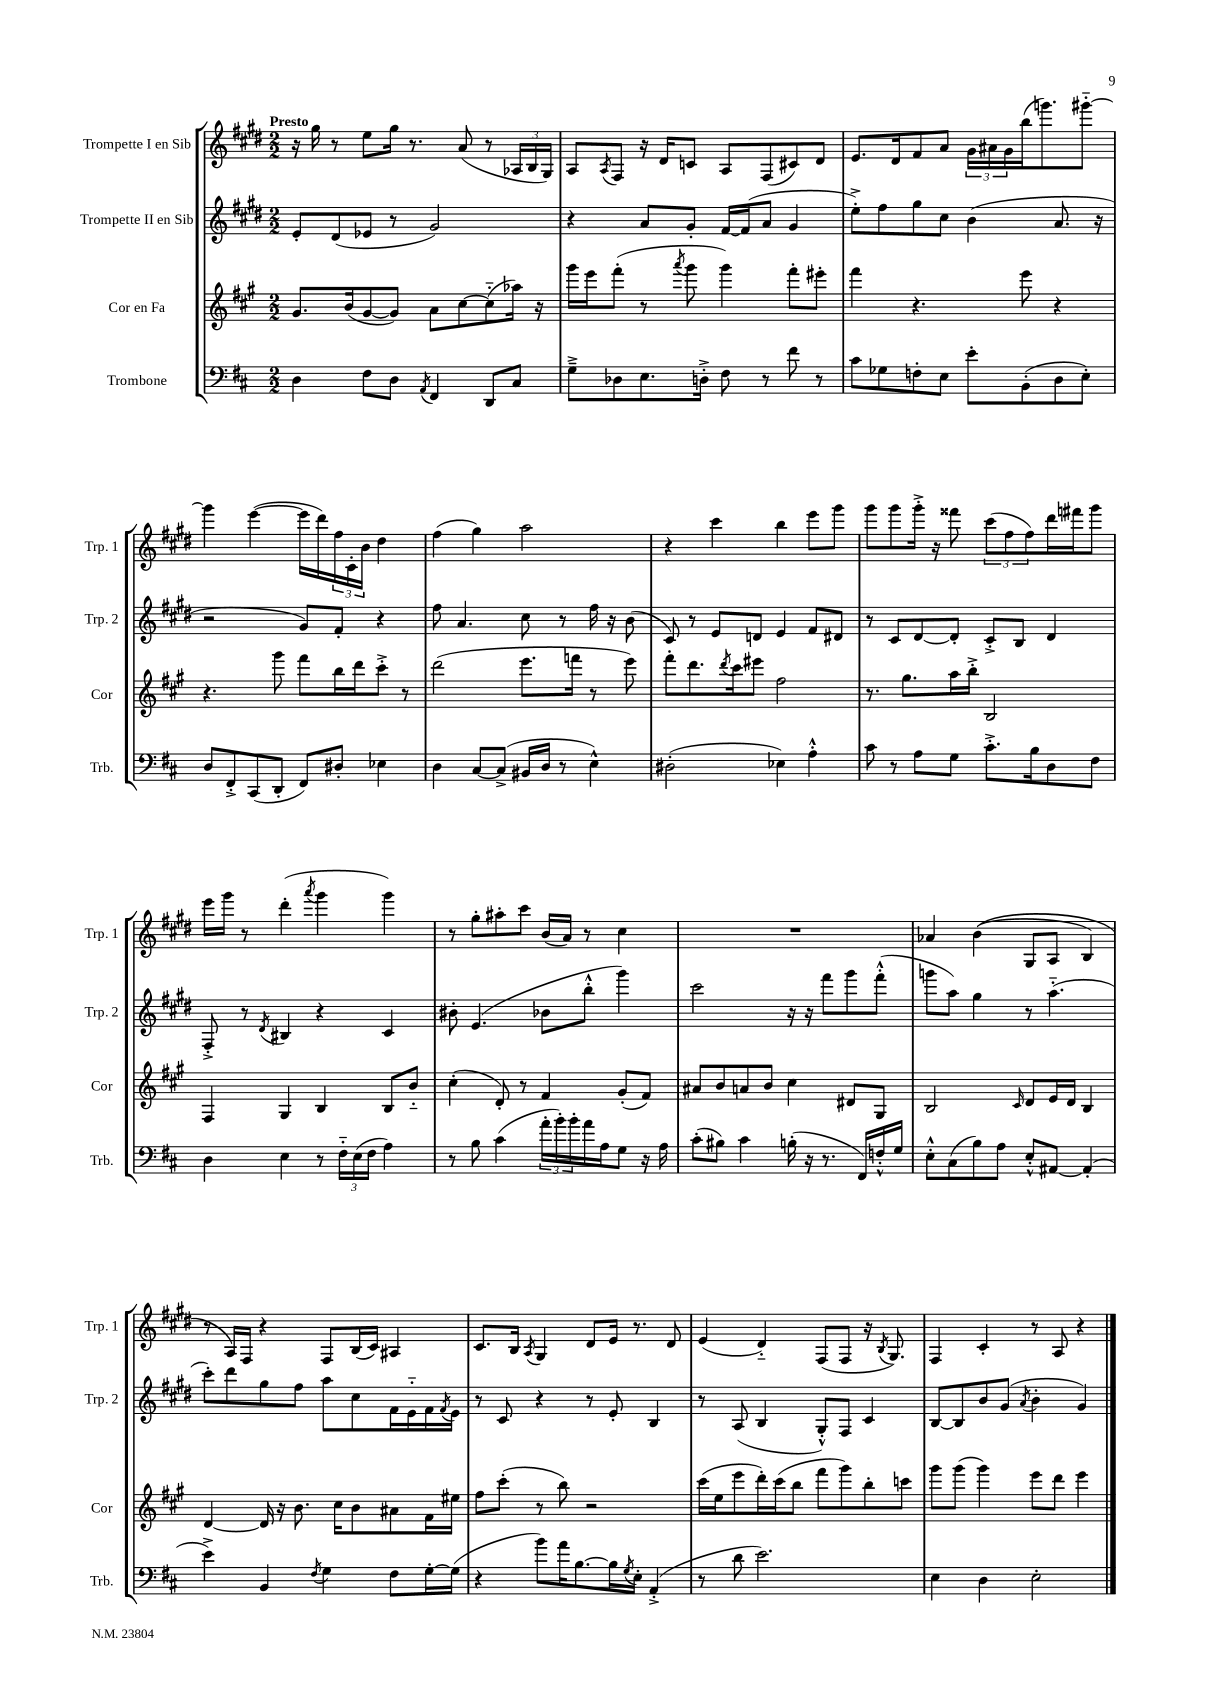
<<
\new StaffGroup <<
\new Staff = "s0" \with { instrumentName = "Trompette I en Sib" shortInstrumentName = "Trp. 1" } {
    \clef treble \key e \major \numericTimeSignature \time 2/2 \tempo "Presto"
    r16 gis''16 r8 e''8 gis''16 r8. a'8( r8 \tuplet 3/2 { aes16 b16 gis16) } |
    a8 \acciaccatura { a8 } fis8 r16 dis'16 c'8 a8 fis8( cis'8) dis'8 |
    e'8. dis'16 fis'8 a'8 \tuplet 3/2 { gis'16 ais'16 gis'16 } b''16( g'''8.) gis'''8~-_ |
    gis'''4 e'''4~( e'''16 dis'''16) \tuplet 3/2 { fis''16 cis'16-. b'16 } dis''4 |
    fis''4( gis''4) a''2 |
    r4 cis'''4 b''4 e'''8 gis'''8 |
    gis'''8 gis'''8 gis'''16-.-> r16 fisis'''8 \tuplet 3/2 { cis'''8( fis''8 fis''8) } dis'''16 fis'''16 gis'''8 |
    e'''16 gis'''16 r8 dis'''4-.( \acciaccatura { a'''8 } gis'''4 gis'''4) |
    r8 gis''8-. ais''8-. cis'''8 b'16( a'16) r8 cis''4 |
    R1 |
    aes'4 b'4(\( gis8 a8 b4) |
    r8 a16\) fis16 r4 fis8 b16( cis'16) ais4 |
    cis'8. b16 \acciaccatura { a8 } gis4 dis'8 e'16 r8. dis'8 |
    e'4( dis'4-_) fis8( fis8 r16 \acciaccatura { b8 } gis8.) |
    fis4 cis'4-. r8 a8 r4 \bar "|." |
}
\new Staff = "s1" \with { instrumentName = "Trompette II en Sib" shortInstrumentName = "Trp. 2" } {
    \clef treble \key e \major \numericTimeSignature \time 2/2
    e'8-. dis'8( ees'8 r8 gis'2) |
    r4 a'8 gis'8-. fis'16~ fis'16( a'8 gis'4 |
    e''8-.->) fis''8 gis''8 cis''8 b'4( a'8. r16 |
    r2 gis'8) fis'8-. r4 |
    fis''8 a'4. cis''8 r8 fis''16 r16 b'8( |
    cis'8) r8 e'8 d'8 e'4 fis'8 dis'8 |
    r8 cis'8 dis'8~ dis'8-. cis'8-.-> b8 dis'4 |
    fis8-.-> r8 \acciaccatura { dis'8 } bis4 r4 cis'4 |
    bis'8-. e'4.( bes'8 b''8-.-^ gis'''4) |
    cis'''2 r16 r16 fis'''8 gis'''8 fis'''8-.-^( |
    g'''8 a''8) gis''4 r8 a''4.-_( |
    cis'''8-.) dis'''8 gis''8 fis''8 a''8 cis''8 fis'16 e'16-_ fis'16 \acciaccatura { fis'8 } e'16 |
    r8 cis'8 r4 r8 e'8-. b4 |
    r8 a8( b4 gis8-.-^) fis8 cis'4 |
    b8~ b8 b'8 gis'8( \acciaccatura { a'8 } b'4-. gis'4) \bar "|." |
}
\new Staff = "s2" \with { instrumentName = "Cor en Fa" shortInstrumentName = "Cor" } {
    \clef treble \key a \major \numericTimeSignature \time 2/2
    gis'8. b'16( gis'8~ gis'8) a'8 cis''8~ cis''8-_( aes''16) r16 |
    gis'''16 e'''16 fis'''8-.( r8 \acciaccatura { a'''8 } gis'''8 gis'''4) fis'''8-. eis'''8-. |
    fis'''4 r4. e'''8 r4 |
    r4. gis'''8 fis'''8 b''16 d'''16 cis'''8-.-> r8 |
    d'''2( e'''8. f'''16 r8 e'''8) |
    fis'''8-. d'''8. \acciaccatura { d'''8 } cis'''16 eis'''8 fis''2 |
    r8. gis''8. a''16 b''16-.-> b2 |
    fis4 gis4 b4 b8 b'8-_ |
    cis''4-.( d'8-.) r8 fis'4 gis'8-.( fis'8) |
    ais'8 b'8 a'8 b'8 cis''4 dis'8 gis8 |
    b2 \grace { cis'16 } d'8 e'16 d'16 b4 |
    d'4~ d'16 r16 b'8. cis''16 b'8 ais'8 fis'16 eis''16 |
    fis''8 cis'''8-.( r8 b''8) r2 |
    cis'''16( e''16 e'''8 d'''16-.) cis'''16( b''8 fis'''8 gis'''8) b''8-. c'''8 |
    gis'''8 gis'''8( gis'''4) e'''8 d'''8 e'''4 \bar "|." |
}
\new Staff = "s3" \with { instrumentName = "Trombone" shortInstrumentName = "Trb." } {
    \clef bass \key d \major \numericTimeSignature \time 2/2
    d4 fis8 d8 \acciaccatura { a,8 } fis,4 d,8 cis8 |
    g8---> des8 e8. d16-.-> fis8 r8 fis'8 r8 |
    cis'8 ges8 f8-. e8 e'8-. b,8-.( d8 e8-.) |
    d8 fis,8-.-> cis,8( d,8-. fis,8) dis8-. ees4 |
    d4 cis8~ cis8->( bis,16 d16 r8 e4-^) |
    dis2-.( ees4) a4-.-^ |
    cis'8 r8 a8 g8 cis'8.-.-> b16 d8 fis8 |
    d4 e4 r8 \tuplet 3/2 { fis16-_ e16( fis16 } a4) |
    r8 b8 cis'4( \tuplet 3/2 { a'16-. b'16-.) b'16-. } a'16 a16 g8 r16 a16 |
    cis'8-.( bis8) cis'4 b16-.( r16 r8. fis,16) f16-.-^ g16 |
    e8-.-^ cis8( b8) a8 e8-.-^ ais,8~ ais,4-.( |
    e'4->) b,4 \acciaccatura { fis8 } g4 fis8 g16~-. g16( |
    r4 b'8) a'16 b8.~ b16 \acciaccatura { g8 } e16-. a,4-.->( |
    r8 d'8 e'2.) |
    e4 d4 e2-. \bar "|." |
}
>>
>>
\layout { \context { \Score \remove "Bar_number_engraver" } }
